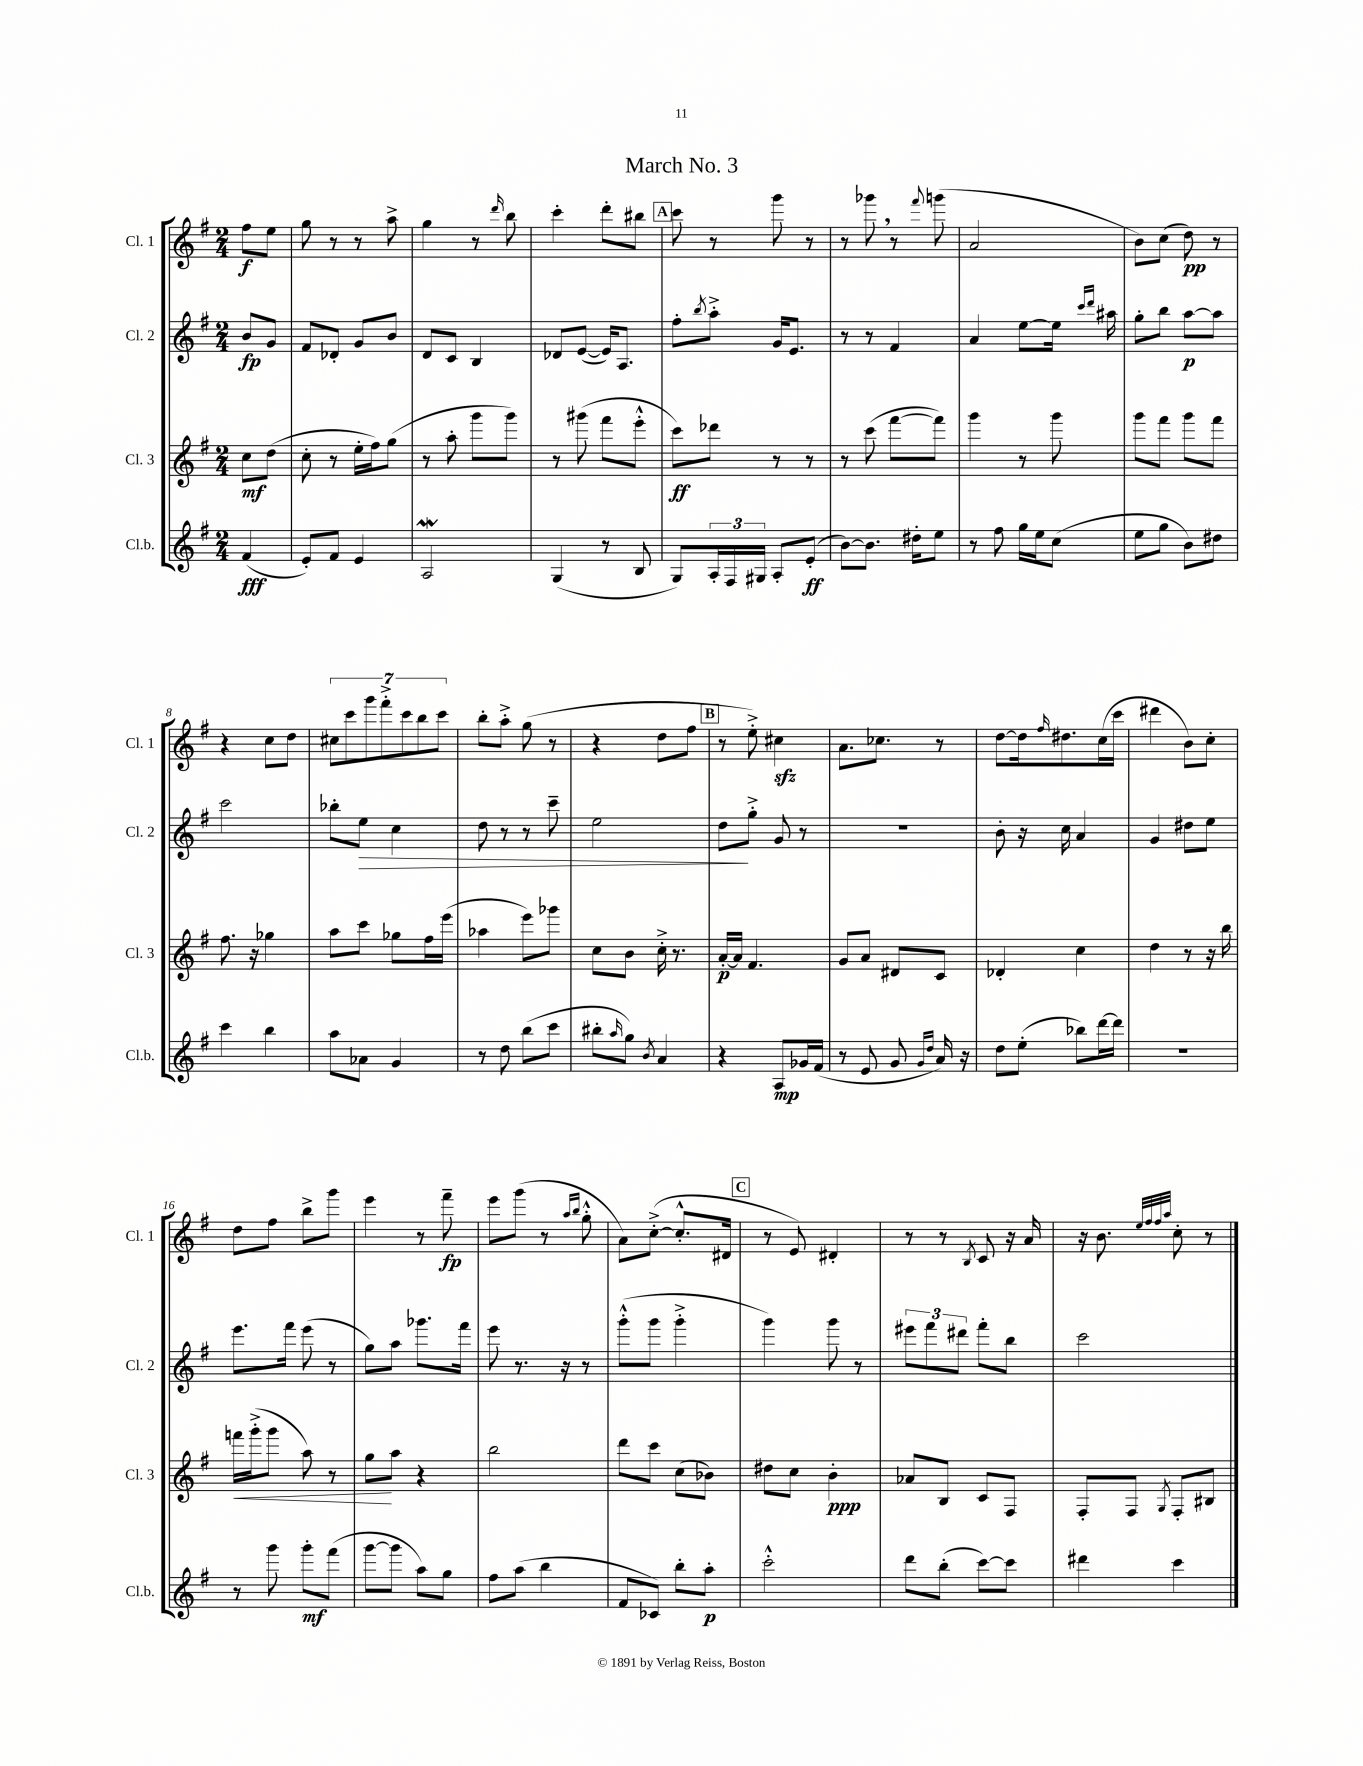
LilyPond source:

\header { title = "March No. 3" }
<<
\new StaffGroup <<
\new Staff = "s0" \with { instrumentName = "Cl. 1" shortInstrumentName = "Cl. 1" } {
    \clef treble \key g \major \numericTimeSignature \time 2/4 \partial 4
    fis''8\f e''8 |
    g''8 r8 r8 a''8-> |
    g''4 r8 \grace { d'''16 } b''8 |
    c'''4-. d'''8-. bis''8 |
    \mark \markup { \box "A" } c'''8 r8 g'''8 r8 |
    r8 ges'''8 \breathe r8 \appoggiatura { fis'''8 } g'''8( |
    a'2 |
    b'8) c''8( d''8\pp) r8 |
    r4 c''8 d''8 |
    \tuplet 7/4 { cis''8 c'''8 g'''8 fis'''8-.-> c'''8 b''8 c'''8 } |
    b''8-. a''8-.-> g''8( r8 |
    r4 d''8 fis''8 |
    \mark \markup { \box "B" } r8 e''8-.->) cis''4\sfz |
    a'8. ces''8. r8 |
    d''8~ d''16 \grace { fis''16 } dis''8. c''16( c'''16 |
    dis'''4 b'8) c''8-. |
    d''8 fis''8 b''8-> g'''8 |
    e'''4 r8 fis'''8--\fp |
    e'''8 g'''8( r8 \grace { a''16 b''16 } g''8-.-^ |
    a'8) c''8~-.->( c''8.-.-^ dis'16 |
    \mark \markup { \box "C" } r8 e'8) dis'4-. |
    r8 r8 \acciaccatura { b8 } c'8 r16 a'16 |
    r16 b'8. \grace { e''32 fis''32 fis''32 a''32 } c''8-. r8 \bar "|." |
}
\new Staff = "s1" \with { instrumentName = "Cl. 2" shortInstrumentName = "Cl. 2" } {
    \clef treble \key g \major \numericTimeSignature \time 2/4 \partial 4
    b'8\fp g'8 |
    fis'8 des'8-. g'8 b'8 |
    d'8 c'8 b4 |
    des'8 e'8~( e'16) a8. |
    \mark \markup { \box "A" } fis''8-. \acciaccatura { b''8 } a''8-.-> g'16 e'8. |
    r8 r8 fis'4 |
    a'4 e''8~ e''16 \grace { c'''16 d'''16 } ais''16 |
    g''8-. b''8 a''8~\p a''8 |
    c'''2 |
    bes''8-. e''8\> c''4 |
    d''8 r8 r8 c'''8-- |
    e''2 |
    \mark \markup { \box "B" } d''8\! g''8-.-> g'8 r8 |
    R2 |
    b'8-. r16 c''16 a'4 |
    g'4 dis''8 e''8 |
    e'''8. fis'''16 e'''8( r8 |
    g''8) a''8 ges'''8. fis'''16 |
    e'''8 r8. r16 r8 |
    g'''8-.-^( g'''8 g'''4-.-> |
    \mark \markup { \box "C" } g'''4) g'''8 r8 |
    \tuplet 3/2 { eis'''8 fis'''8 dis'''8 } fis'''8-. b''8 |
    c'''2 \bar "|." |
}
\new Staff = "s2" \with { instrumentName = "Cl. 3" shortInstrumentName = "Cl. 3" } {
    \clef treble \key g \major \numericTimeSignature \time 2/4 \partial 4
    c''8\mf d''8( |
    c''8-. r8 e''16-. fis''16) g''8( |
    r8 a''8-. g'''8 g'''8) |
    r8 gis'''8( fis'''8 e'''8-.-^ |
    \mark \markup { \box "A" } c'''8\ff) des'''8 r8 r8 |
    r8 c'''8( fis'''8~ fis'''8) |
    g'''4 r8 g'''8 |
    g'''8 fis'''8 g'''8 fis'''8 |
    fis''8. r16 ges''4 |
    a''8 c'''8 ges''8 fis''16 e'''16( |
    aes''4 e'''8) ges'''8 |
    c''8 b'8 c''16-.-> r8. |
    \mark \markup { \box "B" } a'16~-.\p a'16 fis'4. |
    g'8 a'8 dis'8 c'8 |
    des'4-. c''4 |
    d''4 r8 r16 b''16 |
    f'''16\< g'''16-.->( g'''8 a''8) r8 |
    g''8\! a''8 r4 |
    b''2 |
    d'''8 c'''8 c''8( bes'8) |
    \mark \markup { \box "C" } dis''8 c''8 b'4-.\ppp |
    aes'8 b8 c'8 fis8 |
    fis8-. fis8 \acciaccatura { g8 } fis8-. bis8 \bar "|." |
}
\new Staff = "s3" \with { instrumentName = "Cl.b." shortInstrumentName = "Cl.b." } {
    \clef treble \key g \major \numericTimeSignature \time 2/4 \partial 4
    fis'4\fff( |
    e'8-.) fis'8 e'4 |
    a2\mordent |
    g4( r8 b8 |
    \mark \markup { \box "A" } g8) \tuplet 3/2 { a16-. fis16 gis16 } a8-. e'8-.\ff( |
    b'8~) b'8. dis''16-. e''8 |
    r8 fis''8 g''16 e''16 c''8( |
    e''8 g''8 b'8) dis''8 |
    c'''4 b''4 |
    a''8 aes'8 g'4 |
    r8 d''8 b''8( c'''8 |
    bis''8-. \grace { a''16 } g''8) \acciaccatura { b'8 } a'4 |
    \mark \markup { \box "B" } r4 a8\mp ges'16 fis'16( |
    r8 e'8 g'8 \grace { g'16 d''16 } a'16) r16 |
    d''8 e''8-.( bes''8) d'''16~ d'''16 |
    R2 |
    r8 g'''8 g'''8-.\mf fis'''8( |
    g'''8~ g'''8 a''8) g''8 |
    fis''8 a''8( b''4 |
    fis'8 ces'8) b''8-. a''8-.\p |
    \mark \markup { \box "C" } c'''2-.-^ |
    d'''8 b''8-.( c'''8~) c'''8 |
    dis'''4 c'''4 \bar "|." |
}
>>
>>
